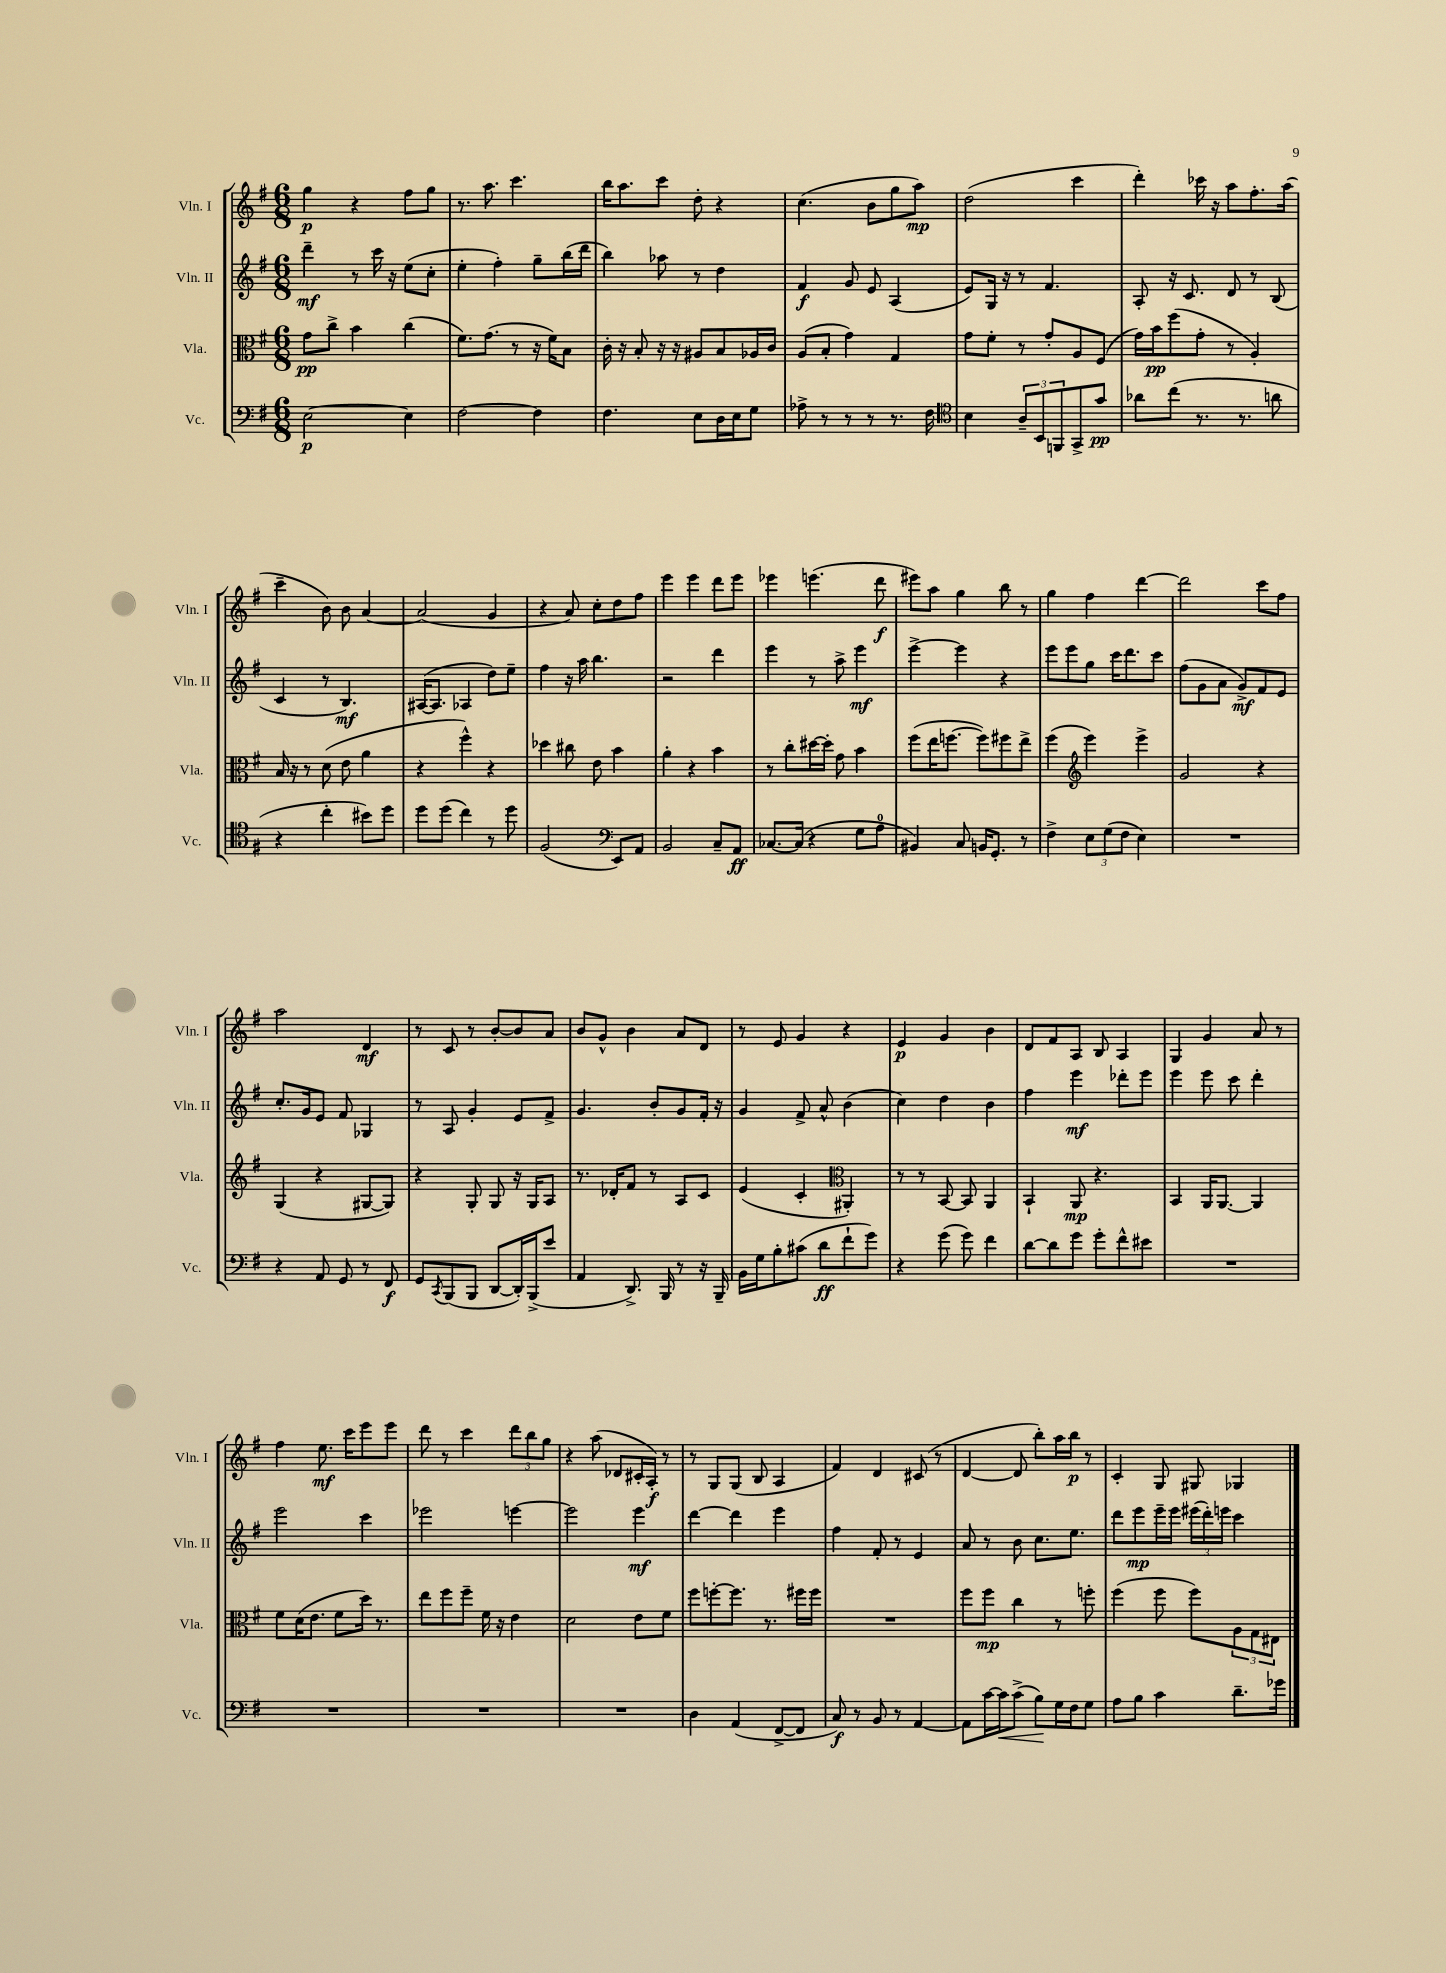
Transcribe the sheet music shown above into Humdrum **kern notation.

**kern	**dynam	**kern	**dynam	**kern	**dynam	**kern	**dynam
*part4	*part4	*part3	*part3	*part2	*part2	*part1	*part1
*staff4	*staff4	*staff3	*staff3	*staff2	*staff2	*staff1	*staff1
*I"Vc.	*	*I"Vla.	*	*I"Vln. II	*	*I"Vln. I	*
*I'Vc.	*	*I'Vla.	*	*I'Vln. II	*	*I'Vln. I	*
*clefF4	*	*clefC3	*	*clefG2	*	*clefG2	*
*k[f#]	*	*k[f#]	*	*k[f#]	*	*k[f#]	*
*M6/8	*	*M6/8	*	*M6/8	*	*M6/8	*
=1	=1	=1	=1	=1	=1	=1	=1
[2E\	p	8g\L	pp	4ddd~\	mf	4gg\	p
.	.	8cc^\J	.	.	.	.	.
.	.	4b\	.	8r	.	4r	.
.	.	.	.	16ccc\	.	.	.
.	.	.	.	16r	.	.	.
4E\]	.	(4cc\	.	(8ee\L	.	8ff#\L	.
.	.	.	.	8cc'\J	.	8gg\J	.
=2	=2	=2	=2	=2	=2	=2	=2
[2F#\	.	8.f#\L)	.	4ee'\	.	8.r	.
.	.	(8.g\J	.	.	.	8.aa\	.
.	.	.	.	4ff#'\)	.	.	.
.	.	8r	.	.	.	4.ccc\	.
4F#\]	.	16r	.	8gg~\L	.	.	.
.	.	16f#\KL)	.	.	.	.	.
.	.	8B\J	.	(16bb\L	.	.	.
.	.	.	.	16ddd\JJ	.	.	.
=3	=3	=3	=3	=3	=3	=3	=3
4.F#\	.	16c'\	.	4bb\)	.	16bb\KL	.
.	.	16r	.	.	.	8.aa\	.
.	.	8B'/	.	.	.	.	.
.	.	16r	.	8aa-X\	.	8ccc\J	.
.	.	16r	.	.	.	.	.
8E\L	.	8A#X/L	.	8r	.	8dd'\	.
16D\L	.	8B/	.	4dd\	.	4r	.
16E\J	.	.	.	.	.	.	.
8G\J	.	16A-X/L	.	.	.	.	.
.	.	16c/JJ	.	.	.	.	.
=4	=4	=4	=4	=4	=4	=4	=4
8A-X^\	.	(8A/L	.	4f#/	f	(4.cc\	.
8r	.	8B'/J	.	.	.	.	.
8r	.	4g\)	.	8g/	.	.	.
8r	.	.	.	8e/	.	8b\L	.
8.r	.	4G/	.	(4A/	.	8gg\	.
.	.	.	.	.	.	8aa\J)	mp
16F#\	.	.	.	.	.	.	.
=5	=5	=5	=5	=5	=5	=5	=5
*clefC4	*	*	*	*	*	*	*
4B\	.	8g\L	.	8e/L)	.	(2dd\	.
.	.	8f#'\J	.	16G/Jk	.	.	.
.	.	.	.	16r	.	.	.
12A~/L	.	8r	.	8r	.	.	.
12BB/	.	.	.	.	.	.	.
.	.	8g'/L	.	4.f#/	.	.	.
12FFn/	.	.	.	.	.	.	.
8GG^/	.	8A/	.	.	.	4ccc\	.
8g/J	pp	(8F#/J	.	.	.	.	.
=6	=6	=6	=6	=6	=6	=6	=6
8a-X\L	.	16g\LL)	.	8A'/	.	4ddd'\)	.
.	.	16b\J	pp	.	.	.	.
(8cc\J	.	(8ff#\	.	16r	.	.	.
.	.	.	.	8.c/	.	.	.
8.r	.	8g'\J	.	.	.	16ccc-X\	.
.	.	.	.	.	.	16r	.
.	.	8r	.	8d/	.	8aa\L	.
8.r	.	.	.	.	.	.	.
.	.	4A'/)	.	8r	.	8.ff#'\	.
8an\	.	.	.	(8B/	.	.	.
.	.	.	.	.	.	(16aa\Jk	.
!!LO:LB:g=z
=7	=7	=7	=7	=7	=7	=7	=7
4r	.	16B/	.	4c/	.	4ccc~\	.
.	.	16r	.	.	.	.	.
.	.	8r	.	.	.	.	.
4cc'\	.	(8d\	.	8r	.	8b\)	.
.	.	8e\	.	4.B/)	mf	8b\	.
8b#X\L)	.	4a\	.	.	.	[4a/	.
8dd\J	.	.	.	.	.	.	.
=8	=8	=8	=8	=8	=8	=8	=8
8dd\L	.	4r	.	([16A#X/KL	.	(2a/]	.
.	.	.	.	8.A#/J]	.	.	.
(8dd\J	.	.	.	.	.	.	.
4cc\)	.	4ff#^^\)	.	4A-X/	.	.	.
8r	.	4r	.	8dd\L)	.	4g/	.
8dd\	.	.	.	8ee~\J	.	.	.
=9	=9	=9	=9	=9	=9	=9	=9
(2F#/	.	4dd-X\	.	4ff#\	.	4r	.
.	.	8cc#X\	.	16r	.	8a/)	.
.	.	.	.	16aa\	.	.	.
.	.	8e\	.	4.bb\	.	8cc'\L	.
*clefF4	*	*	*	*	*	*	*
8EE/L)	.	4b\	.	.	.	8dd\	.
8AA/J	.	.	.	.	.	8ff#\J	.
=10	=10	=10	=10	=10	=10	=10	=10
2BB/	.	4a'\	.	2r	.	4eee\	.
.	.	4r	.	.	.	4eee\	.
8C~/L	.	4b\	.	4ddd\	.	8ddd\L	.
8AA/J	ff	.	.	.	.	8eee\J	.
=11	=11	=11	=11	=11	=11	=11	=11
[8.C-X/L	.	8r	.	4eee\	.	4eee-X\	.
.	.	8cc'\L	.	.	.	.	.
(16C-/Jk]	.	.	.	.	.	.	.
4r	.	[16dd#X\L	.	8r	.	(4.eeen\	.
.	.	16dd#'\JJ]	.	.	.	.	.
.	.	8g\	.	8aa^\	.	.	.
8G\L	.	4b\	.	4eee\	mf	.	.
8A\J	.	.	.	.	.	8ddd\	f
=12	=12	=12	=12	=12	=12	=12	=12
4BB#X/)	.	(8ff#\L	.	[4eee^\	.	8eee#X\L)	.
.	.	16ee\K	.	.	.	8aa\J	.
.	.	[8.ffn\J	.	.	.	.	.
8C/	.	.	.	4eee\]	.	4gg\	.
16BBn/KL	.	8ff\L])	.	.	.	.	.
8.GG'/J	.	.	.	.	.	.	.
.	.	8ff#X\	.	4r	.	8bb\	.
8r	.	8ee^\J	.	.	.	8r	.
=13	=13	=13	=13	=13	=13	=13	=13
4F#^\	.	(4ff#\	.	8eee\L	.	4gg\	.
.	.	.	.	8eee\	.	.	.
*	*	*clefG2	*	*	*	*	*
12E\L	.	4eee\)	.	8gg\J	.	4ff#\	.
(12G\	.	.	.	.	.	.	.
.	.	.	.	16ccc\KL	.	.	.
12F#\J	.	.	.	.	.	.	.
.	.	.	.	8.ddd\	.	.	.
4E\)	.	4eee^\	.	.	.	[4ddd\	.
.	.	.	.	8ccc\J	.	.	.
=14	=14	=14	=14	=14	=14	=14	=14
2.r	.	2g/	.	(8ff#\L	.	2ddd\]	.
.	.	.	.	8g\	.	.	.
.	.	.	.	8a\J	.	.	.
.	.	.	.	8g^/L)	mf	.	.
.	.	4r	.	8f#/	.	8ccc\L	.
.	.	.	.	8e/J	.	8ff#\J	.
!!LO:LB:g=z
=15	=15	=15	=15	=15	=15	=15	=15
4r	.	(4G/	.	8.cc'/L	.	2aa\	.
.	.	.	.	16g/k	.	.	.
8AA/	.	4r	.	8e/J	.	.	.
8GG/	.	.	.	8f#/	.	.	.
8r	.	[8G#X/L	.	4G-X/	.	4d/	mf
8FF#/	f	8G#/J])	.	.	.	.	.
=16	=16	=16	=16	=16	=16	=16	=16
8GG/L	.	4r	.	8r	.	8r	.
8qCC/	.	.	.	.	.	.	.
(8BBB/	.	.	.	8A/	.	8c/	.
8BBB/J	.	8G'/	.	4g'/	.	8r	.
[8DD/L	.	8G/	.	.	.	[8b'/L	.
16DD'/L])	.	16r	.	8e/L	.	8b/]	.
(16BBB^/J	.	16G/KL	.	.	.	.	.
8e/J	.	8A/J	.	8f#^/J	.	8a/J	.
=17	=17	=17	=17	=17	=17	=17	=17
4AA/	.	8.r	.	4.g/	.	8b/L	.
.	.	.	.	.	.	8g^^/J	.
.	.	16d-X'/KL	.	.	.	.	.
8.DD^/)	.	8f#/J	.	.	.	4b\	.
.	.	8r	.	8b'/L	.	.	.
16BBB/	.	.	.	.	.	.	.
8r	.	8A/L	.	8g/	.	8a/L	.
16r	.	8c/J	.	16f#'/Jk	.	8d/J	.
16BBB~/	.	.	.	16r	.	.	.
=18	=18	=18	=18	=18	=18	=18	=18
16BB\LL	.	(4e/	.	4g/	.	8r	.
16G\J	.	.	.	.	.	.	.
8B'\	.	.	.	.	.	8e/	.
(8c#X\J	.	4c'/	.	8f#^/	.	4g/	.
8d\L	ff	.	.	8a^^/	.	.	.
*	*	*clefC3	*	*	*	*	*
8f#`\	.	4AA#X'/)	.	(4b\	.	4r	.
8g\J)	.	.	.	.	.	.	.
=19	=19	=19	=19	=19	=19	=19	=19
4r	.	8r	.	4cc\)	.	4e/	p
.	.	8r	.	.	.	.	.
(8g\	.	[8BB/	.	4dd\	.	4g/	.
8g\)	.	8BB/]	.	.	.	.	.
4f#\	.	4AA/	.	4b\	.	4b\	.
=20	=20	=20	=20	=20	=20	=20	=20
[8d\L	.	4BB`/	.	4ff#\	.	8d/L	.
8d\]	.	.	.	.	.	8f#/	.
8g\J	.	8AA/	mp	4eee\	mf	8A/J	.
8g'\L	.	4.r	.	.	.	8B/	.
8f#^^\	.	.	.	8ddd-X'\L	.	4A/	.
8e#X\J	.	.	.	8eee\J	.	.	.
=21	=21	=21	=21	=21	=21	=21	=21
2.r	.	4BB/	.	4eee\	.	4G/	.
.	.	16AA/KL	.	8eee\	.	4g/	.
.	.	[8.AA/J	.	.	.	.	.
.	.	.	.	8ccc\	.	.	.
.	.	4AA/]	.	4ddd'\	.	8a/	.
.	.	.	.	.	.	8r	.
!!LO:LB:g=z
=22	=22	=22	=22	=22	=22	=22	=22
2.r	.	8f#\L	.	2eee\	.	4ff#\	.
.	.	(16d\K	.	.	.	.	.
.	.	8.e\J	.	.	.	.	.
.	.	.	.	.	.	8.ee\	mf
.	.	8f#\L	.	.	.	.	.
.	.	.	.	.	.	16ccc\KL	.
.	.	16dd\Jk)	.	4ccc\	.	8eee\	.
.	.	8.r	.	.	.	.	.
.	.	.	.	.	.	8eee\J	.
=23	=23	=23	=23	=23	=23	=23	=23
2.r	.	8ee\L	.	2eee-X\	.	8ddd\	.
.	.	8ff#\	.	.	.	8r	.
.	.	8ff#~\J	.	.	.	4ccc\	.
.	.	16f#\	.	.	.	.	.
.	.	16r	.	.	.	.	.
.	.	4e\	.	[4eeen\	.	12ddd\L	.
.	.	.	.	.	.	12bb\	.
.	.	.	.	.	.	12gg\J	.
=24	=24	=24	=24	=24	=24	=24	=24
2.r	.	2d\	.	2eee\]	.	4r	.
.	.	.	.	.	.	(8aa\	.
.	.	.	.	.	.	8d-X/L	.
.	.	8e\L	.	4eee\	mf	16c#X'/L	.
.	.	.	.	.	.	16A'/JJ)	f
.	.	8f#\J	.	.	.	8r	.
=25	=25	=25	=25	=25	=25	=25	=25
4D\	.	8ff#\L	.	[4ddd\	.	8r	.
.	.	[8ffn'\	.	.	.	8G/L	.
(4AA/	.	8.ff\J]	.	4ddd\]	.	(8G/J	.
.	.	.	.	.	.	8B/	.
.	.	8.r	.	.	.	.	.
[8FF#^/L	.	.	.	4eee\	.	4A/	.
8FF#/J]	.	16ff#X\LL	.	.	.	.	.
.	.	16ff#\JJ	.	.	.	.	.
=26	=26	=26	=26	=26	=26	=26	=26
8C/)	f	2.r	.	4ff#\	.	4f#/)	.
8r	.	.	.	.	.	.	.
8BB/	.	.	.	8f#'/	.	4d/	.
8r	.	.	.	8r	.	.	.
[4AA/	.	.	.	4e/	.	(8c#X/	.
.	.	.	.	.	.	8r	.
=27	=27	=27	=27	=27	=27	=27	=27
8AA\L]	.	8ff#\L	.	8a/	.	[4d/	.
[16c\L	.	8ff#\J	mp	8r	.	.	.
!	!LO:HP:b	!	!	!	!	!	!
16c\J]	<	.	.	.	.	.	.
(8c^\J	.	4cc\	.	8b\	.	8d/]	.
8B\L)	.	.	.	8.cc\L	.	8bb'\L)	.
16G\L	[	8r	.	.	.	16aa\L	.
16F#\J	.	.	.	8.ee\J	.	16bb\JJ	p
8G\J	.	8ffn'\	.	.	.	8r	.
=28	=28	=28	=28	=28	=28	=28	=28
8A\L	.	(4ff#\	.	8ddd\L	.	4c'/	.
8B\J	.	.	.	8eee\	mp	.	.
4c\	.	8ff#\	.	16eee~\L	.	8G/	.
.	.	.	.	16eee\JJ	.	.	.
.	.	8ff#\L)	.	(24eee#X\LL	.	8G#X/	.
.	.	.	.	24ddd'\)	.	.	.
.	.	.	.	24eeen\JJ	.	.	.
8.d~\L	.	12A\	.	4ccc\	.	4G-X/	.
.	.	12G\	.	.	.	.	.
.	.	12E#X\J	.	.	.	.	.
16g-X\Jk	.	.	.	.	.	.	.
==	==	==	==	==	==	==	==
*-	*-	*-	*-	*-	*-	*-	*-
